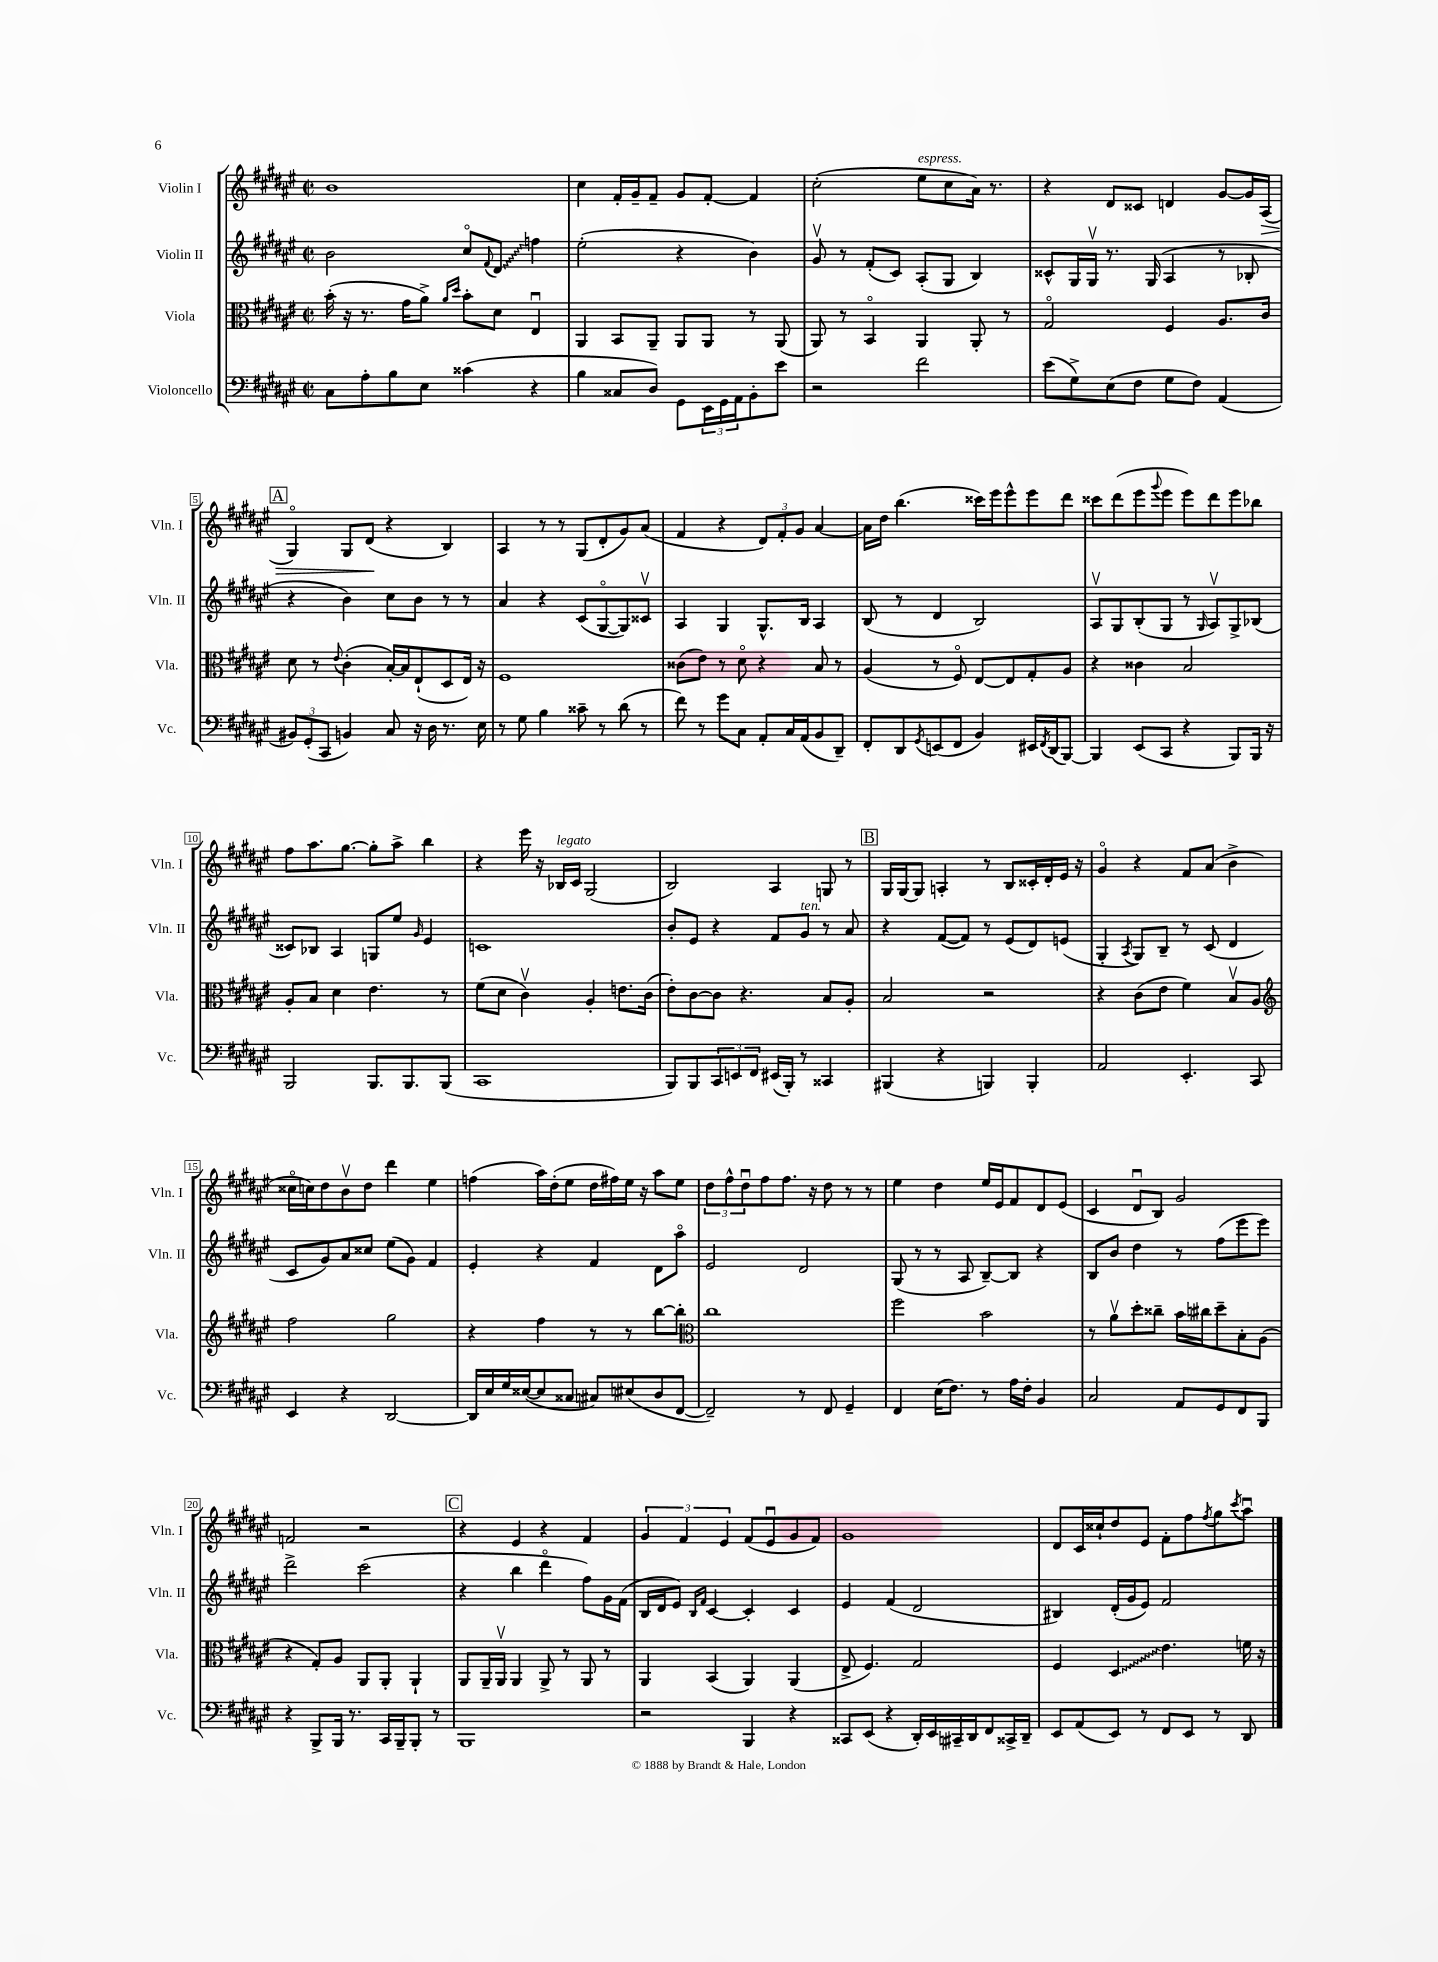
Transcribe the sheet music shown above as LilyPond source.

<<
\new StaffGroup <<
\new Staff = "s0" \with { instrumentName = "Violin I" shortInstrumentName = "Vln. I" } {
    \clef treble \key fis \major \defaultTimeSignature \time 2/2
    b'1 |
    cis''4 fis'16-. gis'16-- fis'8-- gis'8 fis'8~-. fis'4 |
    cis''2-.( eis''8^\markup { \italic "espress." } cis''8 ais'16) r8. |
    r4 dis'8 cisis'8 d'4 gis'8~ gis'16 ais16\>( |
    \mark \markup { \box "A" } gis4\flageolet) gis8 dis'8\!( r4 b4) |
    ais4 r8 r8 gis8( dis'8-. gis'8) ais'8( |
    fis'4 r4 \tuplet 3/2 { dis'8) fis'8-. gis'8 } ais'4~ |
    ais'16 dis''16 b''4.( cisis'''16) eis'''16 eis'''8-^ eis'''8 dis'''8 |
    cisis'''8 dis'''8( eis'''8 \appoggiatura { gis'''8 } eis'''8 eis'''8) dis'''8 eis'''8 bes''8 |
    fis''8 ais''8. gis''8.~ gis''8-. ais''8-> b''4 |
    r4 eis'''16 r16 bes16^\markup { \italic "legato" } cis'16 gis2( |
    b2) ais4 g8 r8 |
    \mark \markup { \box "B" } gis16 gis16~ gis8 a4-. r8 b8 cisis'16-. dis'16-. eis'16 r16 |
    gis'4\flageolet r4 fis'8 ais'8( b'4-> |
    cisis''16\flageolet c''16) dis''8 b'8\upbow dis''8 dis'''4 eis''4 |
    f''4( ais''16) dis''16-.( eis''8 dis''16 fis''16) eis''16 r16 ais''8 eis''8 |
    \tuplet 3/2 { dis''8 fis''8-^ dis''8\downbow } fis''8 fis''8. r16 dis''8 r8 r8 |
    eis''4 dis''4 eis''16 eis'16 fis'8 dis'8 eis'8( |
    cis'4 dis'8\downbow b8) gis'2 |
    f'2 r2 |
    \mark \markup { \box "C" } r4 eis'4 r4 fis'4 |
    \tuplet 3/2 { gis'4 fis'4 eis'4 } fis'8( eis'8\downbow gis'8 fis'8) |
    gis'1 |
    dis'8 cis'16 cisis''16-! dis''8 eis'8 fis'8-. fis''8 \acciaccatura { fis''8 } gis''8 \acciaccatura { cis'''8 } ais''8\downbow \bar "|." |
}
\new Staff = "s1" \with { instrumentName = "Violin II" shortInstrumentName = "Vln. II" } {
    \clef treble \key fis \major \defaultTimeSignature \time 2/2
    b'2 cis''8\flageolet \appoggiatura { fis'8 } \once \override Glissando.style = #'zigzag dis'8\glissando f''4 |
    eis''2-.( r4 b'4) |
    gis'8\upbow r8 fis'8-.( cis'8) ais8-.( gis8 b4) |
    cisis'8-^ gis16 gis16\upbow r8. gis16( ais4 r8 bes8-. |
    \mark \markup { \box "A" } r4 b'4) cis''8 b'8 r8 r8 |
    ais'4 r4 cis'8( gis8~\flageolet gis8) cisis'8\upbow |
    ais4 gis4 gis8.-^ b16 ais4 |
    b8( r8 dis'4 b2) |
    ais8\upbow gis8 b8-.( gis8 r8 \grace { gis16 } ais8\upbow) gis8-> bes8( |
    cisis'8) bes8 ais4 g8 eis''8 \grace { gis'16 } eis'4 |
    c'1 |
    b'8-. eis'8 r4 fis'8 gis'8^\markup { \italic "ten." } r8 ais'8 |
    \mark \markup { \box "B" } r4 fis'8~( fis'8) r8 eis'8( dis'8) e'8( |
    gis4-. \acciaccatura { ais8 } gis8) b8-- r8 cis'8( dis'4 |
    cis'8 gis'8) ais'8 cisis''8 eis''8( gis'8) fis'4 |
    eis'4-. r4 fis'4 dis'8 ais''8\flageolet |
    eis'2 dis'2 |
    gis8( r8 r8 ais8 b8~--) b8 r4 |
    b8 b'8 dis''4 r8 fis''8( eis'''8 eis'''8) |
    dis'''2-> cis'''2( |
    \mark \markup { \box "C" } r4 b''4 dis'''4\flageolet fis''8) gis'16 fis'16( |
    b16 dis'16 eis'8) \grace { b16 fis'16 } cis'4~ cis'4-. cis'4 |
    eis'4 fis'4( dis'2 |
    bis4) dis'16-.( gis'16 eis'8) fis'2 \bar "|." |
}
\new Staff = "s2" \with { instrumentName = "Viola" shortInstrumentName = "Vla." } {
    \clef alto \key fis \major \defaultTimeSignature \time 2/2
    b'16-.( r16 r8. gis'16 ais'8->) \grace { ais'16 dis''16 } b'8-. dis'8 eis4\downbow |
    ais,4 b,8 ais,8-- ais,8 ais,8 r8 ais,8( |
    ais,8) r8 b,4\flageolet ais,4 ais,8-. r8 |
    gis2\flageolet fis4 ais8. cis'16 |
    \mark \markup { \box "A" } dis'8 r8 \appoggiatura { eis'8 } cis'4-.( b16~-.) b16 eis8-!( dis8 eis16) r16 |
    fis1 |
    cisis'8( eis'8) r8 dis'8\flageolet r4 b8 r8 |
    ais4( r8 fis8\flageolet) eis8~ eis8 gis8-. ais8 |
    r4 cisis'4 b2 |
    ais8-. b8 dis'4 eis'4. r8 |
    fis'8( dis'8 cis'4\upbow) ais4-. e'8. cis'16( |
    eis'8-.) cis'8~ cis'8 r4. b8 ais8-. |
    \mark \markup { \box "B" } b2 r2 |
    r4 cis'8( eis'8 fis'4) b8\upbow ais8 |
    \clef treble fis''2 gis''2 |
    r4 fis''4 r8 r8 b''8~ b''8-. |
    \clef alto cis''1 |
    fis''2 b'2 |
    r8 ais'8\upbow dis''8-. cisis''8-- b'16 cis''16 dis''8-- b8-. ais8( |
    r4 gis8-.) ais8 ais,8 ais,8-. ais,4-! |
    \mark \markup { \box "C" } ais,8 ais,16-- ais,16\upbow ais,4 ais,8-> r8 ais,8 r8 |
    ais,4 b,4( ais,4) ais,4( |
    eis8-> fis4.) gis2 |
    fis4 \once \override Glissando.style = #'zigzag dis4\glissando eis'4. f'16 r16 \bar "|." |
}
\new Staff = "s3" \with { instrumentName = "Violoncello" shortInstrumentName = "Vc." } {
    \clef bass \key fis \major \defaultTimeSignature \time 2/2
    cis8 ais8-. b8 eis8 cisis'4( r4 |
    b4 cisis8 dis8) gis,8 \tuplet 3/2 { eis,16 gis,16 ais,16 } b,8-. eis'8 |
    r2 fis'2 |
    eis'8( gis8->) eis8( fis8 gis8 fis8) ais,4( |
    \mark \markup { \box "A" } \tuplet 3/2 { bis,8) gis,8-.( cis,8 } b,4) cis8 r16 dis16 r8. eis16 |
    r8 gis8 b4 cisis'8-- r8 dis'8( r8 |
    fis'8) r8 gis'8 cis8 ais,8-. cis16 ais,16( b,8 dis,8--) |
    fis,8-. dis,8 \acciaccatura { gis,8 } e,8( fis,8 b,4) eis,16 \acciaccatura { fis,8 } dis,16( b,,8~) |
    b,,4 eis,8( cis,8 r4 b,,8) b,,16 r16 |
    b,,2 b,,8. b,,8. b,,8( |
    cis,1 |
    b,,8) b,,8 \tuplet 3/2 { cis,8 e,8 fis,8 } eis,16( b,,16-.) r8 cisis,4 |
    \mark \markup { \box "B" } bis,,4( r4 b,,4) b,,4-. |
    ais,2 eis,4.-. cis,8 |
    eis,4 r4 dis,2~ |
    dis,16 eis16 gis16 eisis16~( eisis8 cisis8 cis8) eis8( dis8 fis,8~ |
    fis,2--) r8 fis,8 gis,4-- |
    fis,4 eis16( fis8.) r8 ais16 fis16-. b,4 |
    cis2 ais,8 gis,8 fis,8 b,,8 |
    r4 b,,8-> b,,16 r8. cis,16 b,,16-- b,,8-. r8 |
    \mark \markup { \box "C" } b,,1 |
    r2 b,,4 r4 |
    cisis,8 eis,8( r4 dis,16-.) eis,16 cis,16-- dis,16 fis,8 cisis,16-> dis,16-- |
    eis,8 ais,8( eis,8) r8 fis,8 eis,8 r8 dis,8 \bar "|." |
}
>>
>>
\layout { \context { \Score \override BarNumber.stencil = #(make-stencil-boxer 0.1 0.3 ly:text-interface::print) } }
